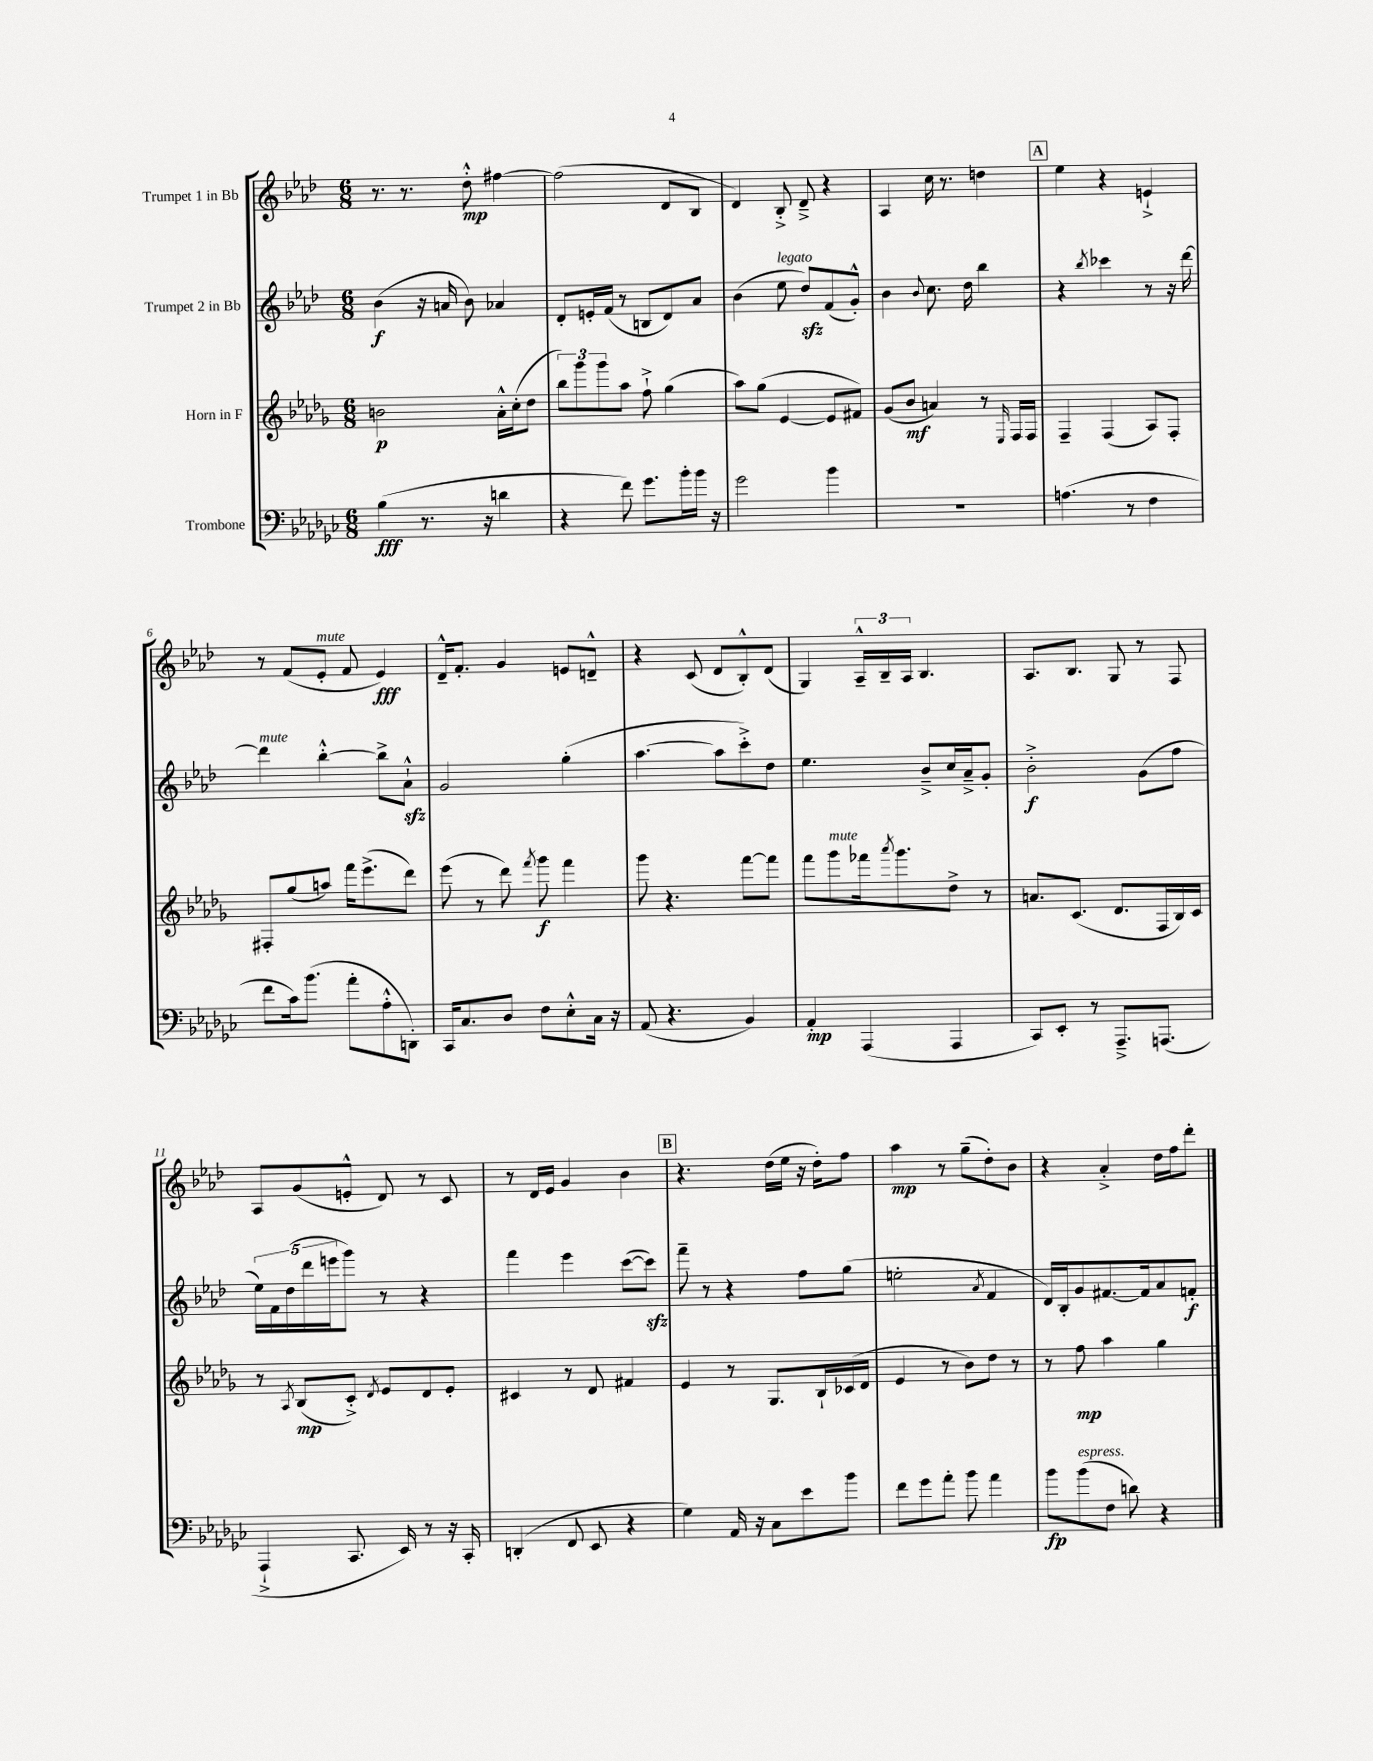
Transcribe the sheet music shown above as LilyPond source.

<<
\new StaffGroup <<
\new Staff = "s0" \with { instrumentName = "Trumpet 1 in Bb" } {
    \clef treble \key aes \major \numericTimeSignature \time 6/8
    r8. r8. des''8-.-^\mp fis''4~ |
    fis''2( des'8 bes8 |
    des'4) bes8-.-> des'8---> r4 |
    aes4 c''16 r8. d''4 |
    \mark \markup { \box "A" } ees''4 r4 e'4-!-> |
    r8 f'8( ees'8-.^\markup { \italic "mute" } f'8 ees'4\fff) |
    des'16---^ f'8.-. g'4 e'8 d'8---^ |
    r4 c'8( des'8 bes8-.-^) des'8( |
    g4) \tuplet 3/2 { aes16---^ bes16-- aes16 } bes4. |
    aes8. bes8. g8 r8 f8 |
    aes8 g'8( e'8-.-^ des'8) r8 c'8 |
    r8 des'16 ees'16 g'4 bes'4 |
    \mark \markup { \box "B" } r4. des''16( ees''16 r16 des''16-.) f''8 |
    aes''4\mp r8 g''8--( des''8-.) bes'8 |
    r4 aes'4-.-> des''16 f''16 des'''8-. \bar "|." |
}
\new Staff = "s1" \with { instrumentName = "Trumpet 2 in Bb" } {
    \clef treble \key aes \major \numericTimeSignature \time 6/8
    bes'4\f( r16 a'16 bes'8) aes'4 |
    des'8-. e'16-. f'16( r8 b8 des'8) aes'8 |
    bes'4( ees''8^\markup { \italic "legato" } des''8\sfz) f'8( g'8-.-^) |
    bes'4 \appoggiatura { bes'8 } c''8. des''16 bes''4 |
    \mark \markup { \box "A" } r4 \acciaccatura { bes''8 } ces'''4 r8 r16 des'''16~ |
    des'''4^\markup { \italic "mute" } bes''4~-.-^ bes''8-> aes'8-!-^\sfz |
    g'2 g''4-.( |
    aes''4.~ aes''8 c'''8-.->) des''8 |
    ees''4. bes'8---> c''16 aes'16---> g'8-. |
    bes'2-.->\f g'8( f''8 |
    \tuplet 5/4 { ees''16) f'16 des''16( des'''16 e'''16 } g'''8) r8 r4 |
    f'''4 ees'''4 c'''8~( c'''8\sfz) |
    \mark \markup { \box "B" } f'''8-- r8 r4 f''8 g''8( |
    e''2-. \acciaccatura { aes'8 } f'4 |
    des'16) bes16-. g'8 fis'8.~ fis'16 aes'8 f'8-.\f \bar "|." |
}
\new Staff = "s2" \with { instrumentName = "Horn in F" } {
    \clef treble \key des \major \numericTimeSignature \time 6/8
    b'2\p aes'16-.-^ c''16-.( des''8 |
    \tuplet 3/2 { bes''8) ges'''8 ges'''8 } aes''8 f''8-!-> ges''4( |
    aes''8) ges''8( ees'4~ ees'8 fis'8) |
    ges'8( bes'8\mf a'4) r8 \grace { ees16 } f16 f16 |
    \mark \markup { \box "A" } f4-- f4( aes8) f8-. |
    fis8-. ges''8( a''8) f'''16 ees'''8.->( des'''8) |
    ees'''8( r8 des'''8) \acciaccatura { f'''8 } ges'''8\f f'''4 |
    ges'''8 r4. f'''8~ f'''8 |
    f'''8 ges'''8^\markup { \italic "mute" } fes'''16 \acciaccatura { aes'''8 } ges'''8. des''8-> r8 |
    a'8. c'8.( des'8. f16 bes16) c'16 |
    r8 \acciaccatura { aes8 } bes8\mp( c'8-.->) \acciaccatura { des'8 } ees'8 des'8 ees'8-. |
    cis'4 r8 des'8 fis'4 |
    \mark \markup { \box "B" } ees'4 r8 ges8. bes16-! ces'16( des'16 |
    ees'4 r8 bes'8) des''8 r8 |
    r8 f''8\mp aes''4 ges''4 \bar "|." |
}
\new Staff = "s3" \with { instrumentName = "Trombone" } {
    \clef bass \key ges \major \numericTimeSignature \time 6/8
    bes4\fff( r8. r16 d'4 |
    r4 f'8) ges'8. bes'16-. bes'16 r16 |
    ges'2 bes'4 |
    R2. |
    \mark \markup { \box "A" } a4.( r8 f4 |
    f'8 ces'16) bes'8.( aes'8-. aes8-.-^ d,8-.) |
    ces,16 ces8. des8 f8 ees8-.-^ ces16 r16 |
    aes,8( r4. bes,4) |
    aes,4-.\mp aes,,4( aes,,4 |
    ces,8) ees,8-. r8 aes,,8.---> a,,8.( |
    aes,,4-!-> ces,8. ees,16) r8 r16 ces,16-. |
    d,4-.( f,8 ees,8 r4 |
    \mark \markup { \box "B" } ges4) aes,16 r16 ces8 ees'8 bes'8 |
    f'8 ges'8 aes'8-. bes'8 aes'4 |
    bes'8\fp bes'8^\markup { \italic "espress." }( f8 d'8) r4 \bar "|." |
}
>>
>>
